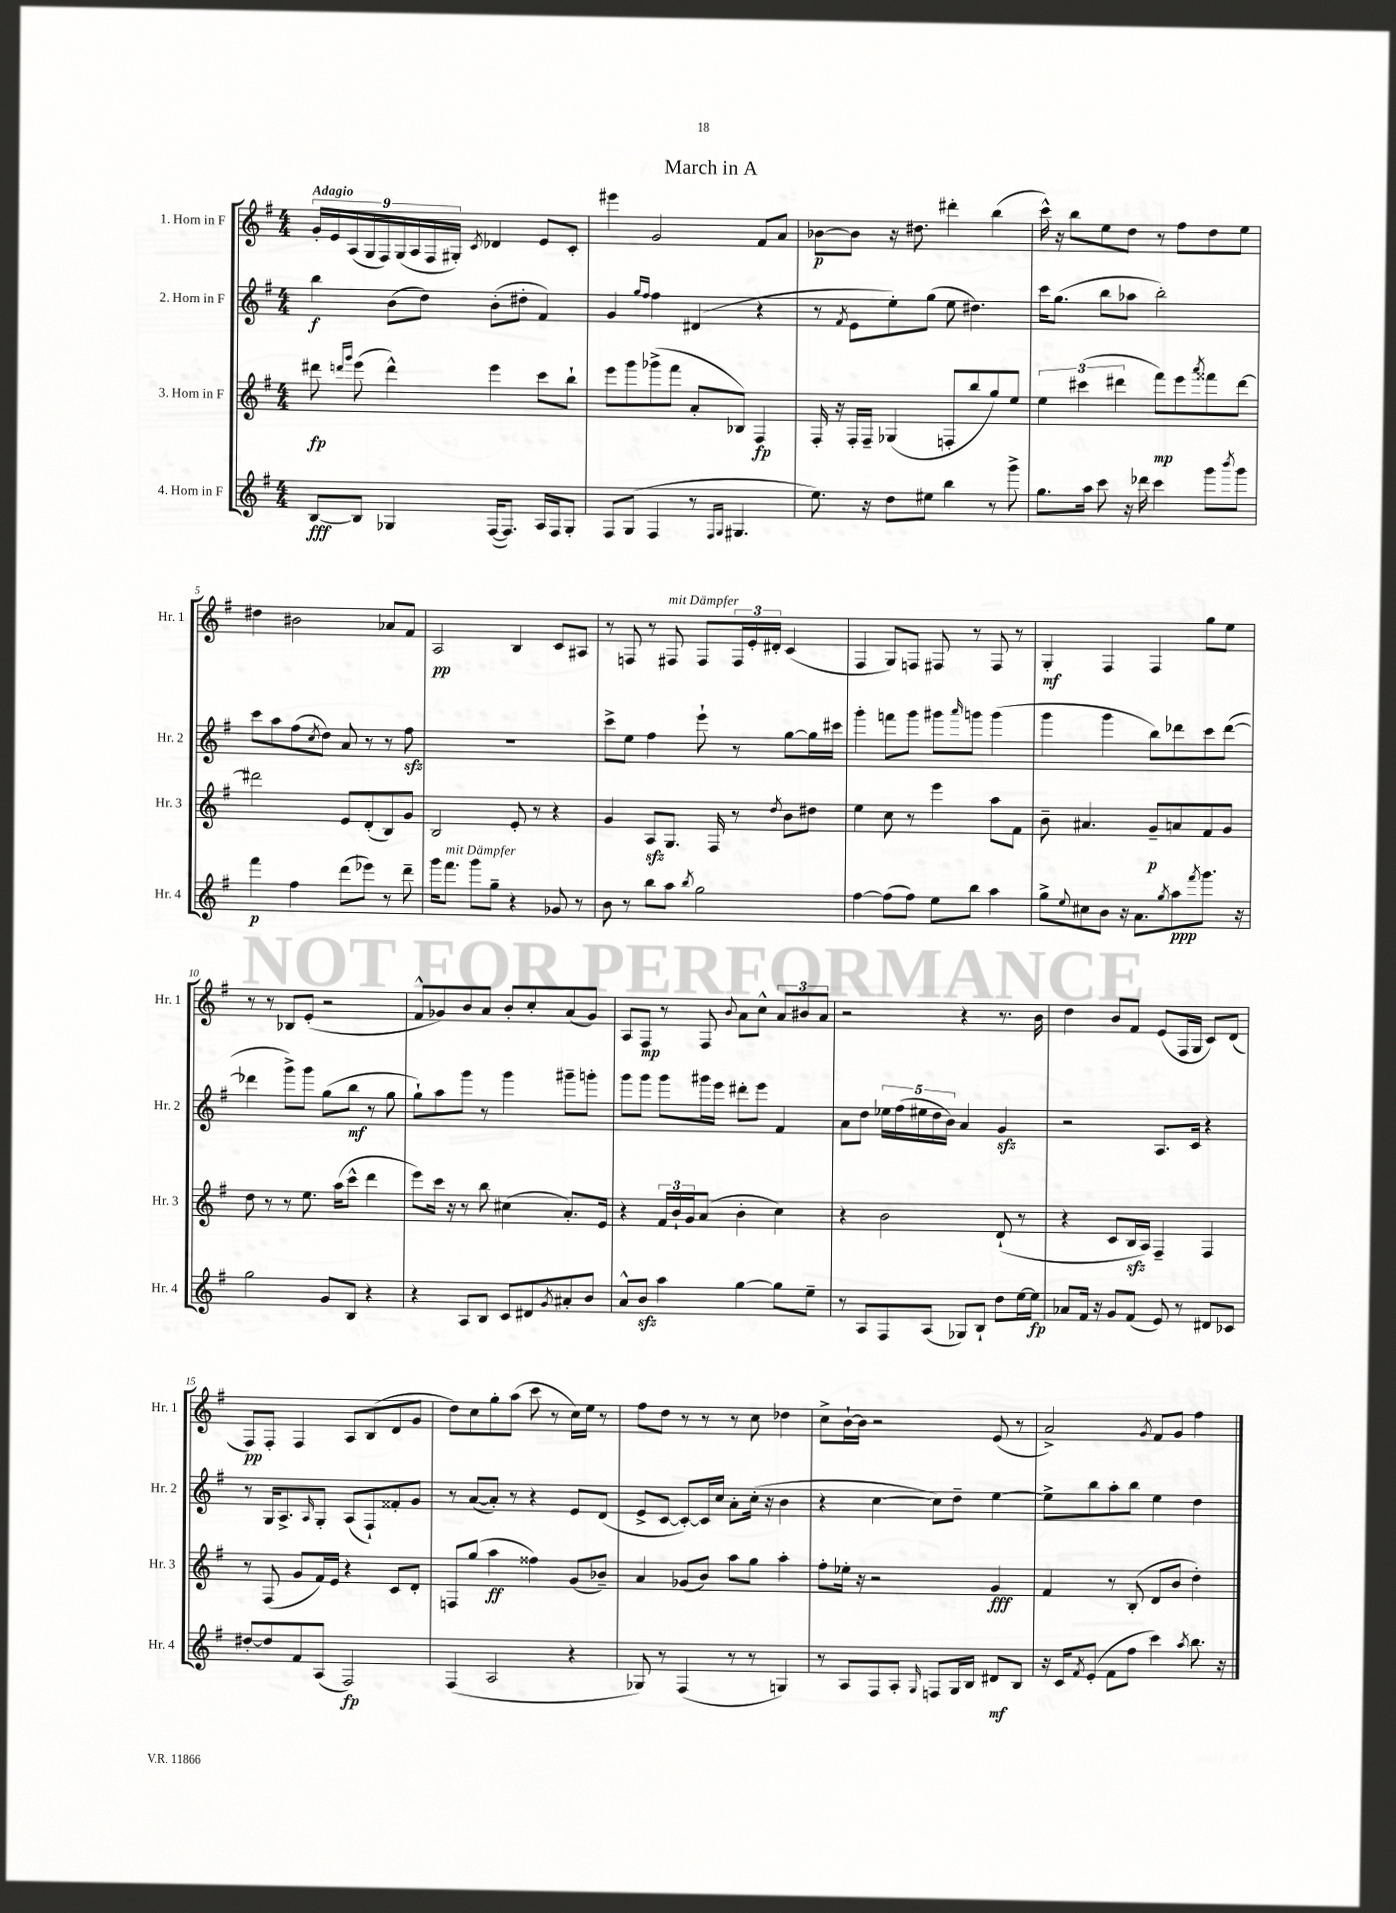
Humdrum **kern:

**kern	**dynam	**kern	**dynam	**kern	**dynam	**kern	**dynam
*part4	*part4	*part3	*part3	*part2	*part2	*part1	*part1
*staff4	*staff4	*staff3	*staff3	*staff2	*staff2	*staff1	*staff1
*I"4. Horn in F	*	*I"3. Horn in F	*	*I"2. Horn in F	*	*I"1. Horn in F	*
*I'Hr. 4	*	*I'Hr. 3	*	*I'Hr. 2	*	*I'Hr. 1	*
*clefG2	*	*clefG2	*	*clefG2	*	*clefG2	*
*k[f#]	*	*k[f#]	*	*k[f#]	*	*k[f#]	*
*M4/4	*	*M4/4	*	*M4/4	*	*M4/4	*
=1	=1	=1	=1	=1	=1	=1	=1
!	!	!	!	!	!	!LO:TX:a:B:t=Adagio	!
[8B/L	fff	8ddd#X\	fp	4bb\	f	18g'/LL	.
.	.	.	.	.	.	18e/	.
.	.	.	.	.	.	(18A/	.
.	.	16qqdddn/LL	.	.	.	.	.
.	.	16qqggg/JJ	.	.	.	.	.
8B/J]	.	(8eee\	.	.	.	.	.
.	.	.	.	.	.	18G/	.
.	.	.	.	.	.	18F#/)	.
4G-X/	.	4ddd^^\)	.	(8b\L	.	.	.
.	.	.	.	.	.	(18G/	.
.	.	.	.	.	.	18A/	.
.	.	.	.	8dd\J)	.	.	.
.	.	.	.	.	.	18F#/	.
.	.	.	.	.	.	18G#X'/JJ)	.
.	.	.	.	.	.	8qc/	.
([16F#/KL	.	4eee\	.	(8b'\L	.	4d-X/	.
8.F#/J])	.	.	.	.	.	.	.
.	.	.	.	8dd#X'\J	.	.	.
16A/LL	.	8ccc\L	.	4f#/)	.	8e/L	.
16F#/J	.	.	.	.	.	.	.
8G-'/J	.	8bb`\J	.	.	.	8c'/J	.
=2	=2	=2	=2	=2	=2	=2	=2
8F#/L	.	8eee\L	.	4g/	.	4eee#X\	.
(8G/J	.	8ggg\	.	.	.	.	.
.	.	.	.	16qqgg/LL	.	.	.
.	.	.	.	16qqff#/JJ	.	.	.
4F#/	.	(8ggg-X^\	.	4ff#\	.	2g/	.
.	.	8fff#\J	.	.	.	.	.
8r	.	8a'/L	.	(4d#X/	.	.	.
16qqF#/LL	.	.	.	.	.	.	.
16qqG/JJ	.	.	.	.	.	.	.
4.G#X/	.	8B-X/J)	.	.	.	.	.
.	.	4F#/	fp	4r	.	8f#/L	.
.	.	.	.	.	.	8a/J	.
=3	=3	=3	=3	=3	=3	=3	=3
8.ee\)	.	16F#'/	.	8r	.	[8b-X\L	p
.	.	16r	.	.	.	.	.
.	.	.	.	8qf#/	.	.	.
.	.	16F#'/LL	.	8e\L	.	8b-\J]	.
16r	.	16F#~/JJ	.	.	.	.	.
8dd\L	.	(4G-X/	.	8ee'\)	.	16r	.
.	.	.	.	.	.	8.dd#X\	.
8ee#X\J	.	.	.	(8gg\J	.	.	.
4bb\	.	8Fn'/L	.	8ee\	.	4ddd#X'\	.
.	.	8bb/	.	4.dd#X\)	.	.	.
8r	.	8gg/)	.	.	.	(4bb\	.
8ggg^\	.	8ee/J	.	.	.	.	.
=4	=4	=4	=4	=4	=4	=4	=4
8.gg\L	.	6ee\	.	16ccc\KL	.	16ccc^^\)	.
.	.	.	.	(8.gg\J	.	16r	.
.	.	.	.	.	.	8bb\L	.
.	.	(6ccc#X\	.	.	.	.	.
16aa\Jk	.	.	.	.	.	.	.
8ccc\	.	.	.	8bb\L	.	8ee\	.
.	.	6ddd#X\	.	.	.	.	.
16r	.	.	.	8aa-X\J	.	8dd\J	.
16ddd-X\	.	.	.	.	.	.	.
4ccc\	.	8fff#\L)	mp	2bb'\)	.	8r	.
.	.	8eee\	.	.	.	8ff#\L	.
.	.	8qaaa/	.	.	.	.	.
8ggg\L	.	8fff##X\	.	.	.	8dd\	.
8qbbb/	.	.	.	.	.	.	.
8ggg\J	.	[8ddd#\J	.	.	.	8ee\J	.
!!LO:LB:g=z
=5	=5	=5	=5	=5	=5	=5	=5
4fff#\	p	2ddd#X\]	.	8ccc\L	.	4dd#X\	.
.	.	.	.	8aa\	.	.	.
4ff#\	.	.	.	(8ff#\	.	2b#X\	.
.	.	.	.	8qcc/	.	.	.
.	.	.	.	8dd\J)	.	.	.
(8ddd\L	.	8e/L	.	8a/	.	.	.
8eee-X\J)	.	(8d'/	.	8r	.	.	.
8r	.	8B/)	.	8r	.	8a-X/L	.
8ddd~\	.	8g/J	.	8ff#zz\	.	8f#/J	.
=6	=6	=6	=6	=6	=6	=6	=6
16ggg\KL	.	2B/	.	1r	.	2A/	pp
!LO:TX:a:i:t=mit Dämpfer	!	!	!	!	!	!	!
8.fff#\J	.	.	.	.	.	.	.
8ggg\L	.	.	.	.	.	.	.
8gg~\J	.	.	.	.	.	.	.
4r	.	8e'/	.	.	.	4B/	.
.	.	8r	.	.	.	.	.
8g-X/	.	4r	.	.	.	8c/L	.
8r	.	.	.	.	.	8A#X/J	.
=7	=7	=7	=7	=7	=7	=7	=7
8b\	.	4g/	.	8ccc^\L	.	8r	.
8r	.	.	.	8ee\J	.	8Fn/	.
8bb\L	.	8Azz/L	.	4ff#\	.	8r	.
!	!	!	!	!	!	!LO:TX:a:i:t=mit Dämpfer	!
8aa\J	.	8.G/J	.	.	.	8F#X/	.
8qbb/	.	.	.	.	.	.	.
2gg\	.	.	.	8eee`\	.	8F#/L	.
.	.	16F#/	.	.	.	.	.
.	.	8r	.	8r	.	24F#/L	.
.	.	.	.	.	.	24e'/	.
.	.	.	.	.	.	24d#X'/JJ	.
.	.	8qdd/	.	.	.	.	.
.	.	8b\L	.	[8gg\L	.	(4c/	.
.	.	8dd#X\J	.	16gg\L]	.	.	.
.	.	.	.	16ccc#X\JJ	.	.	.
=8	=8	=8	=8	=8	=8	=8	=8
[4ff#\	.	4ee\	.	4ggg'\	.	4F#/	.
(8ff#\L]	.	8cc\	.	8fffn\L	.	8G/L)	.
8ff#\J)	.	8r	.	8ggg\J	.	8Fn/J	.
8ee\L	.	4eee\	.	8ggg#X\L	.	8F#X/	.
.	.	.	.	16qqaaa/	.	.	.
8bb\J	.	.	.	8gggn\J	.	8r	.
4aa\	.	8aa\L	.	(4ggg\	.	8F#/	.
.	.	8f#\J	.	.	.	8r	.
=9	=9	=9	=9	=9	=9	=9	=9
8gg^\L	.	8b~\	.	4ggg\	.	4G'/	mf
8qqee/	.	.	.	.	.	.	.
8cc#X\	.	4.a#X/	.	.	.	.	.
8b\J	.	.	.	4ggg\	.	4F#/	.
16r	.	.	.	.	.	.	.
8.a\L	.	.	.	.	.	.	.
.	.	8g~/L	p	8bb\L)	.	4F#/	.
8qgg/	.	.	.	.	.	.	.
8aa\	ppp	8an/	.	8ddd-X\	.	.	.
8qfff#/	.	.	.	.	.	.	.
8.ggg\J	.	8f#/	.	8ccc\	.	8gg\L	.
.	.	8g/J	.	([8ddd-\J	.	8ee\J	.
16r	.	.	.	.	.	.	.
!!LO:LB:g=z
=10	=10	=10	=10	=10	=10	=10	=10
2gg\	.	8dd\	.	4ddd-X\]	.	8r	.
.	.	8r	.	.	.	8r	.
.	.	8r	.	8ggg^\L)	.	8B-X/L	.
.	.	8.ee\	.	8ggg\J	.	(8e'/J	.
8g/L	.	.	.	(8gg\L	.	2r	.
.	.	(16aa\KL	.	.	.	.	.
8B/J	.	8ccc^^\J	.	8bb\J	mf	.	.
4r	.	4ddd\	.	8r	.	.	.
.	.	.	.	8gg\	.	.	.
=11	=11	=11	=11	=11	=11	=11	=11
4r	.	8eee\L)	.	8gg`\L)	.	8f#^^/L	.
.	.	16ccc\Jk	.	8aa\	.	8g-X/)	.
.	.	16r	.	.	.	.	.
8A/L	.	8r	.	8ggg\J	.	8b/	.
8B/J	.	8bb\	.	8r	.	8a/J	.
8c/L	.	(4cc#X\	.	4ggg\	.	8b'/L	.
8d#X/	.	.	.	.	.	8cc'/	.
8qg/	.	.	.	.	.	.	.
8a#X'/	.	8.a'/L)	.	8ggg#X~\L	.	(8a/	.
8b/J	.	.	.	8gggn'\J	.	8g-/J)	.
.	.	16e/Jk	.	.	.	.	.
=12	=12	=12	=12	=12	=12	=12	=12
8a^^/L	.	4r	.	8ggg\L	.	8A/L	.
8bzz/J	.	.	.	8ggg\J	.	8F#/J	mp
4aa\	.	24f#/LL	.	8ggg\L	.	8r	.
.	.	24b`/	.	.	.	.	.
.	.	24g/J	.	.	.	.	.
.	.	(8a/J	.	16ggg#X\L	.	8F#/	.
.	.	.	.	16eee\JJ	.	.	.
.	.	.	.	.	.	8qqb/	.
[4gg\	.	4b'\	.	8ddd#X'\L	.	8a\L	.
.	.	.	.	8eee\J	.	8cc^^\J	.
8gg\L]	.	4cc\)	.	4f#/	.	12a/L	.
.	.	.	.	.	.	12b#X/	.
8ee~\J	.	.	.	.	.	.	.
.	.	.	.	.	.	12a/J	.
=13	=13	=13	=13	=13	=13	=13	=13
8r	.	4r	.	8a\L	.	2r	.
8A/L	.	.	.	8dd\J	.	.	.
8F#/	.	2b\	.	20ee-X\LL	.	.	.
.	.	.	.	(20ff#\	.	.	.
.	.	.	.	20ee#X\	.	.	.
(8A/J	.	.	.	.	.	.	.
.	.	.	.	20dd\	.	.	.
.	.	.	.	20b\JJ)	.	.	.
8G-X/L)	.	.	.	4a/	.	4r	.
8B`/J	.	.	.	.	.	.	.
8dd\L	.	(8d`/	.	4gzz/	.	8.r	.
[16ee\L	.	8r	.	.	.	.	.
16ee\JJ]	fp	.	.	.	.	16b\	.
=14	=14	=14	=14	=14	=14	=14	=14
8a-X/L	.	4r	.	2r	.	4dd\	.
16f#/Jk	.	.	.	.	.	.	.
16r	.	.	.	.	.	.	.
8g/L	.	8c/L	.	.	.	8b/L	.
(8f#/J	.	16Bzz/L	.	.	.	8f#/J	.
.	.	16A/JJ)	.	.	.	.	.
8e/)	.	4F#~/	.	8.A/L	.	(8e/L	.
8r	.	.	.	.	.	16F#/L	.
.	.	.	.	16c/Jk	.	16G/JJ	.
8d#X/L	.	4F#/	.	4r	.	8c/L)	.
8c-X/J	.	.	.	.	.	(8d/J	.
!!LO:LB:g=z
=15	=15	=15	=15	=15	=15	=15	=15
[8dd#X'/L	.	8r	.	8r	.	8F#/L)	pp
8dd#/]	.	(8F#/	.	16G/KL	.	8F#'/J	.
.	.	.	.	8.A^/	.	.	.
8f#/	.	8g/L	.	.	.	4F#/	.
.	.	.	.	16qqA/	.	.	.
(8A/J	.	16f#/L)	.	8G'/J	.	.	.
.	.	16e/JJ	.	.	.	.	.
2F#/)	fp	4r	.	(8A/L	.	8A/L	.
.	.	.	.	8F#`/)	.	(8B/	.
.	.	8c/L	.	8f##X'/	.	8d/	.
.	.	8d'/J	.	8g/J	.	8g/J	.
=16	=16	=16	=16	=16	=16	=16	=16
(4F#/	.	8Fn/L	.	8r	.	8dd\L)	.
.	.	(8gg/J	.	([8a/L	.	8cc\	.
2A/	.	4aa\	ff	8a'/J])	.	8gg'\	.
.	.	.	.	8r	.	(8aa\J	.
.	.	4ff##X\)	.	4r	.	8ccc\	.
.	.	.	.	.	.	8r	.
4r	.	(8g/L	.	8e/L	.	16cc\LL)	.
.	.	.	.	.	.	16ee\JJ	.
.	.	8b-X~/J)	.	(8d/J	.	8r	.
=17	=17	=17	=17	=17	=17	=17	=17
8G-X/)	.	4a/	.	8e^/L	.	8ff#\L	.
8r	.	.	.	[8c/J	.	8dd\J	.
(4F#/	.	(8g-X/L	.	8c'/L_)	.	8r	.
.	.	8b/J)	.	16c/L]	.	8r	.
.	.	.	.	16cc/JJ	.	.	.
8r	.	8aa\L	.	8a'\L	.	8r	.
8r	.	8gg\J	.	(16cc'\Jk	.	8cc\	.
.	.	.	.	16r	.	.	.
4Gn/)	.	4aa'\	.	4b\	.	4dd-X\	.
=18	=18	=18	=18	=18	=18	=18	=18
8r	.	8ff#'\L	.	4r	.	8cc^\L	.
8A/L	.	16ee-X'\Jk	.	.	.	[16b`\L	.
.	.	16r	.	.	.	16b\JJ]	.
8F#/	.	2r	.	[4cc\	.	2r	.
8A'/J	.	.	.	.	.	.	.
16qqG/	.	.	.	.	.	.	.
8Fn/L	.	.	.	8cc\L])	.	.	.
16G/L	.	.	.	8dd~\J	.	.	.
16B/JJ	.	.	.	.	.	.	.
8d#X/L	mf	4g/	fff	[4ee\	.	(8e/	.
8B/J	.	.	.	.	.	8r	.
=19	=19	=19	=19	=19	=19	=19	=19
16r	.	4f#/	.	8ee^\L]	.	2a^/)	.
16c/KL	.	.	.	.	.	.	.
8qf#/	.	.	.	.	.	.	.
(8e'/J	.	.	.	8bb\	.	.	.
8f#\L	.	8r	.	8aa'\	.	.	.
8ff#\J	.	(8B'/	.	8bb\J	.	.	.
.	.	.	.	.	.	8qg/	.
4ccc\)	.	8d/L	.	4ee\	.	8f#/L	.
.	.	8b/J	.	.	.	8g/J	.
8qaa/	.	.	.	.	.	.	.
8.bb\	.	4dd'\)	.	4dd\	.	4ff#\	.
16r	.	.	.	.	.	.	.
==	==	==	==	==	==	==	==
*-	*-	*-	*-	*-	*-	*-	*-
